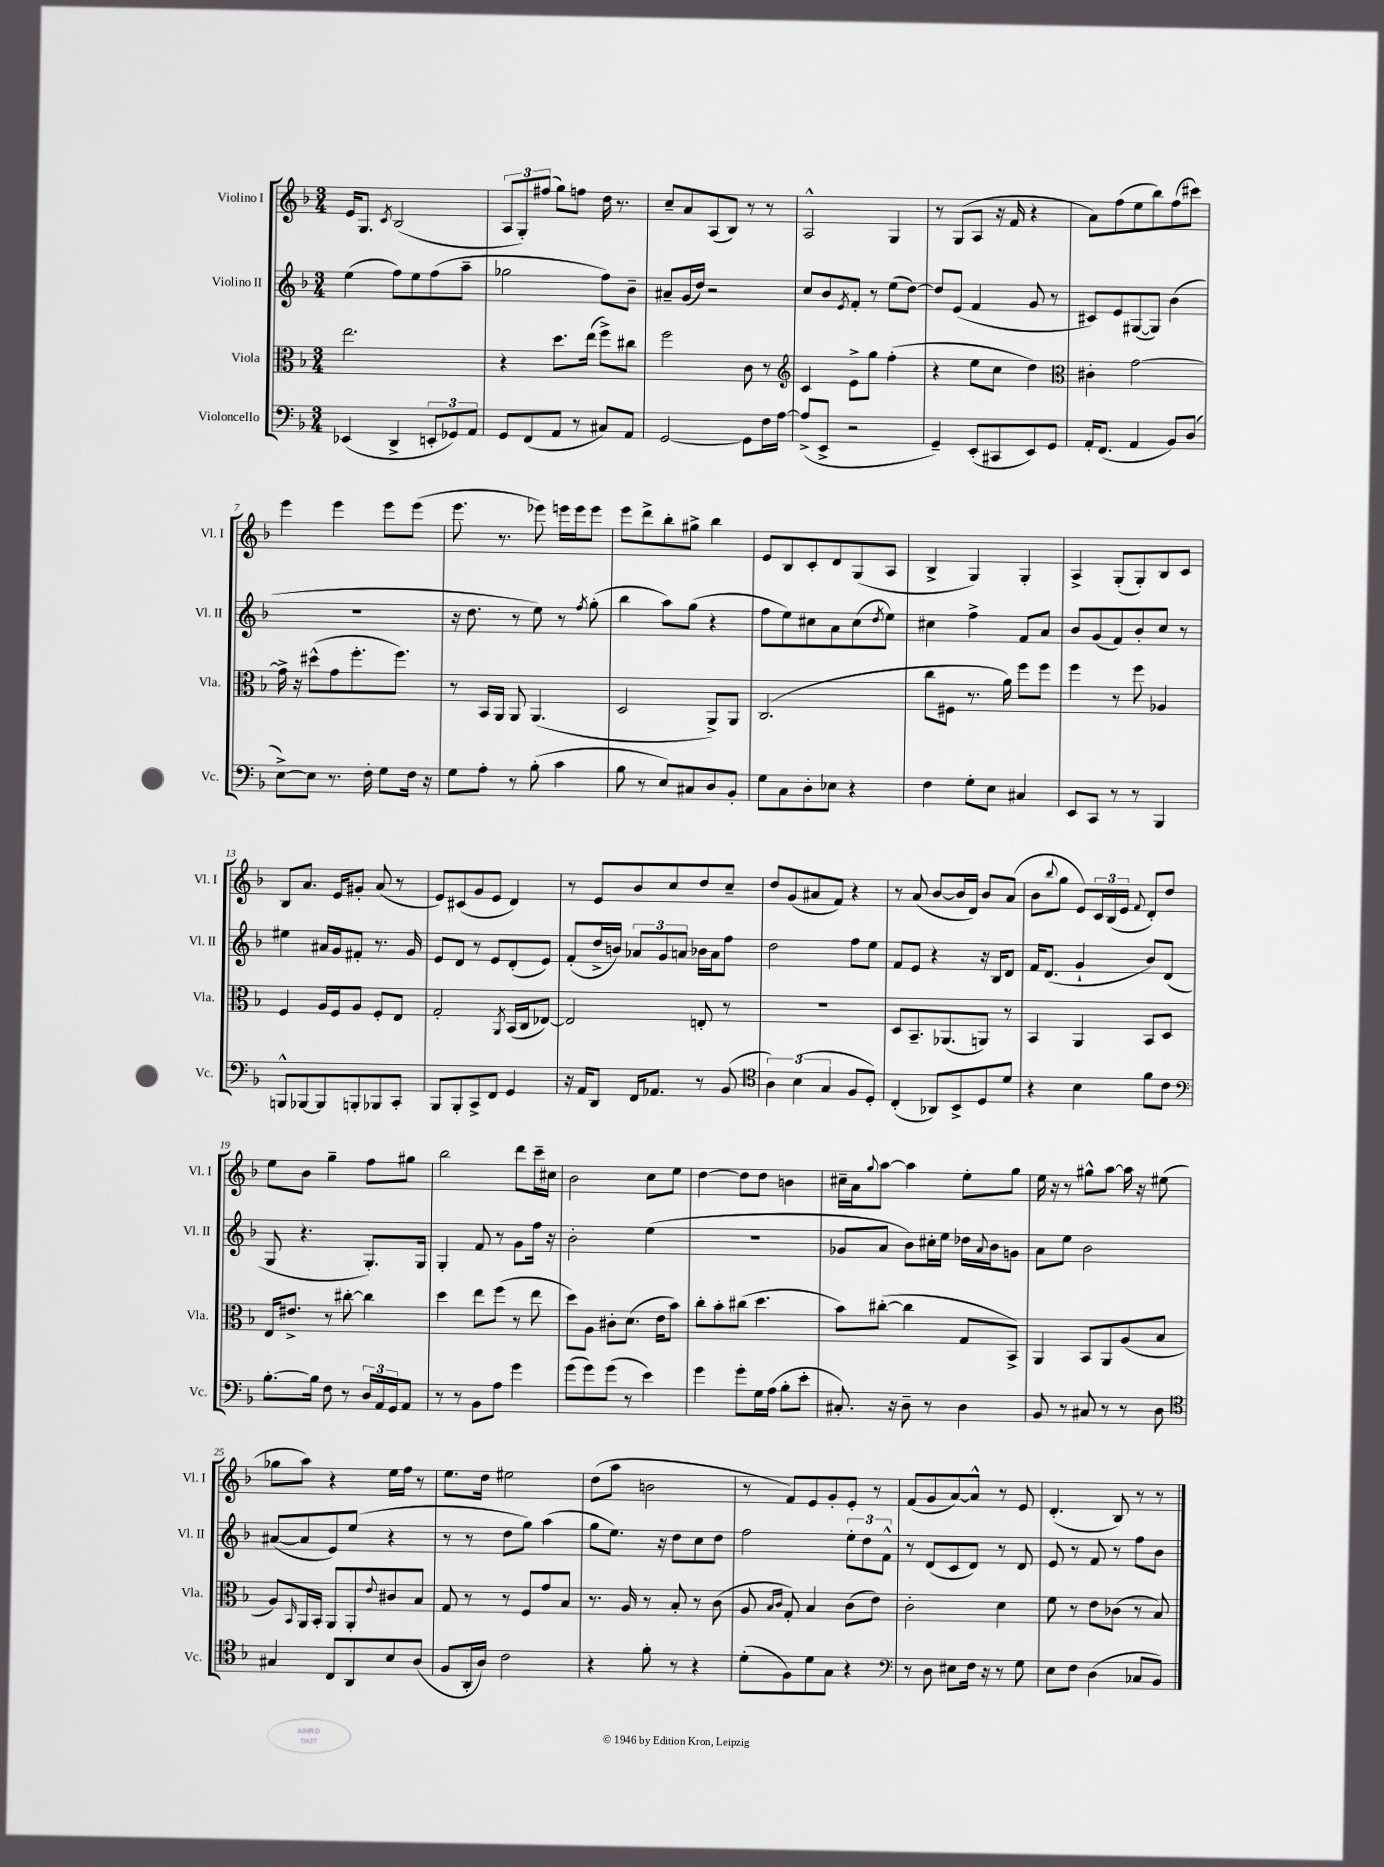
<<
\new StaffGroup <<
\new Staff = "s0" \with { instrumentName = "Violino I" shortInstrumentName = "Vl. I" } {
    \clef treble \key f \major \numericTimeSignature \time 3/4
    e'16 g8. \acciaccatura { c'8 } bes2( |
    \tuplet 3/2 { a8 g8-.) fis''8( } g''8) f''8 d''16 r8. |
    c''8-- a'8 a8( bes8) r8 r8 |
    a2-^ g4 |
    r8 g8( a8 r16 f'16 r4 |
    a'8) f''8( e''8 bes''8) f''8( cis'''8) |
    e'''4 e'''4 e'''8 e'''8( |
    e'''8. r8. ees'''8) e'''16 e'''16 e'''8 |
    e'''8 d'''8-> bes''8-. gis''8-> bes''4 |
    e'8 bes8 c'8-. d'8 g8( a8 |
    bes4-> g4) g4-. |
    a4-> g8-.( g8-.) bes8 c'8 |
    bes8 a'8. e'16 gis'8-. a'8( r8 |
    e'8) cis'8( g'8 e'8 d'4) |
    r8 e'8 bes'8 c''8 d''8 c''8-- |
    d''8 g'8( ais'8 f'8) r4 |
    r8 a'8( bes'8~ bes'16 d'16) bes'8 a'8( |
    bes'8 \appoggiatura { bes''8 } g''8 e'8) \tuplet 3/2 { c'16 bes16( e'16 } \appoggiatura { f'8 } d'8-.) d''8 |
    e''8 bes'8 g''4-- f''8 gis''8 |
    bes''2 d'''8 c'''16-- cis''16 |
    bes'2 c''8 e''8 |
    d''4~ d''8 d''8 b'4 |
    cis''16-- a'16 \appoggiatura { g''8 } a''8~ a''4 e''8-. g''8 |
    e''16 r16 r8 gis''8-^ a''8~ a''16 r16 eis''8( |
    ges''8 a''8) r4 e''16 f''16 r8 |
    e''8. d''16 eis''2 |
    d''8( a''8 b'2 |
    r8 f'8) e'8 g'8-. e'8-. r8 |
    f'8( g'8 a'8~) a'8-^ r8 e'8 |
    d'4.-.( bes8) r8 r8 \bar "|." |
}
\new Staff = "s1" \with { instrumentName = "Violino II" shortInstrumentName = "Vl. II" } {
    \clef treble \key f \major \numericTimeSignature \time 3/4
    e''4( f''8) e''8 f''8( a''8-- |
    ges''2 f''8) bes'8-- |
    ais'8-- g'16( d''16) r2 |
    c''8 bes'8 \acciaccatura { e'8 } f'8-. r8 e''8( d''8~) |
    d''8 e'8( f'4 g'8 r8 |
    cis'8) e'8 gis8~( gis8) bes'4( |
    R2. |
    r16 d''8. r8 e''8) r8 \acciaccatura { f''8 } g''8-.( |
    bes''4 a''8) g''8( r4 |
    f''8 e''8) cis''8 a'8 cis''8( \acciaccatura { d''8 } e''8) |
    cis''4 f''4-> f'8 a'8 |
    bes'8 g'8( f'8) bes'8-. c''8 r8 |
    eis''4 ais'16 g'16 fis'8-. r8. g'16 |
    e'8 d'8 r8 e'8 d'8-.( e'8) |
    f'8-.( d''16-> b'16) \tuplet 3/2 { aes'8 g'8 a'8 } bes'16 a'16 f''8 |
    d''2 f''8 e''8 |
    f'8 e'8 r4 r16 bes16 d'8 |
    f'16 d'8.( g'4-! bes'8) d'8( |
    g8 r4. g8.-.) g16 |
    g4-. f'8 r8 g'8 f''16 r16 |
    bes'2-. e''4( |
    R2. |
    ges'8 a'8 bes'8) cis''16-. e''16 des''16 \appoggiatura { a'8 } bes'16 g'8 |
    a'8 e''8 bes'2 |
    ais'8~( ais'8 e'8) e''8( r4 |
    r8 r8 d''8 g''8) a''4( |
    g''8 e''8.) r16 d''8 c''8 d''8 |
    f''2 \tuplet 3/2 { e''8-. d''8 f'8-^ } |
    r8 d'8( c'8 d'8) r8 d'8 |
    e'8 r8 f'8 r8 f''8 bes'8 \bar "|." |
}
\new Staff = "s2" \with { instrumentName = "Viola" shortInstrumentName = "Vla." } {
    \clef alto \key f \major \numericTimeSignature \time 3/4
    e''2. |
    r4 d''8. e''16( f''8->) cis''8 |
    f''2 c'8 r8 |
    \clef treble c'4 e'8-> g''8 f''4-.( |
    r4 e''8 c''8 d''4) |
    \clef alto cis'4-. g'2~ |
    g'16-> r16 dis''8-^( g'8 f''8.-. f''8.) |
    r8 bes,16 a,16 a,8 a,4.( |
    d2 a,8->) a,8 |
    c2.( |
    c''8 fis8 r8. a'16) f''8 f''8 |
    f''4 r8 f''8 aes4 |
    f4 a16 f16 a8 f8-. e8 |
    g2-. \acciaccatura { a,8 } bes,16( c16 ees8~) |
    ees2 e8-. r8 |
    R2. |
    d8 bes,8.-- aes,8.( a,8) r8 |
    bes,4 a,4 bes,8 d8 |
    e16 eis'8.-> r8 cis''8~-. cis''4 |
    d''4 e''8 f''8( r8 e''8 |
    d''8) a8 cis'8-. d'8.( e'16 bes'8) |
    c''8-. bes'8-. cis''8( d''4. |
    bes'8) cis''8~-.( cis''4 g8 bes,8->) |
    a,4 bes,8 a,8 a8( bes8 |
    a8) \grace { bes,16 } a,16 bes,16-. a,8 a,8-. \appoggiatura { e'8 } cis'8 bes8 |
    g8 r8 r8 f8 g'8 bes8 |
    r8. a16 r8 bes8-. r8 c'8( |
    a8 \grace { bes16 c'16 } g8-.) bes4 c'8( e'8) |
    c'2-. d'4 |
    f'8 r8 e'8 ces'8( r8 bes8) \bar "|." |
}
\new Staff = "s3" \with { instrumentName = "Violoncello" shortInstrumentName = "Vc." } {
    \clef bass \key f \major \numericTimeSignature \time 3/4
    ees,4( d,4-> \tuplet 3/2 { e,8-. ges,8) a,8 } |
    g,8 f,8( a,8 r8 cis8) a,8 |
    g,2~ g,8 f16 a16~ |
    a8->( e,8-> r2 |
    g,4--) e,8-.( cis,8 e,8) g,8 |
    a,16-. f,8.( a,4 bes,8) d8( |
    e8~->) e8 r8. f16-. g8 f16 r16 |
    g8 a8-. r8 bes8-.( c'4 |
    bes8 r8 e8) cis8 d8 bes,8-. |
    g8 c8 d8-. ees8 r4 |
    f4 g8-. e8 cis4 |
    e,8 c,8 r8 r8 bes,,4 |
    b,,8-^ bes,,8~ bes,,8 b,,8-. bes,,8 c,8-. |
    bes,,8 bes,,8-. c,8-> f,8 g,4 |
    r16 a,16 d,8 f,16 aes,8. r8 bes,8( |
    \clef tenor \tuplet 3/2 { a4) bes4( g4 } f8 d8-.) |
    c4-.( aes,8) bes,8-> d8 d'8 |
    r4 bes4 f'8 c'8 |
    \clef bass bes8.~-. bes16 f8 r8 \tuplet 3/2 { d16 a,16 g,16 } a,8 |
    r8 r8 bes,8 a8 g'4 |
    g'8( g'8) g'8( r8 e'4) |
    g'4 g'8-. g16 a16( bes8-. e'8-. |
    cis8.-.) r16 d8-- r8 d4 |
    bes,8 r8 cis8 r8 r8 d8 |
    \clef tenor gis4 c8 a,8 bes8 a8( |
    f8 a,16-. a16) c'2 |
    r4 f'8-. r8 r4 |
    d'8-.( f8) d'8 g8 r4 |
    \clef bass r8 d8 eis8 f16 r16 r8 g8 |
    e8 f8 d4( ces8 bes,8) \bar "|." |
}
>>
>>
